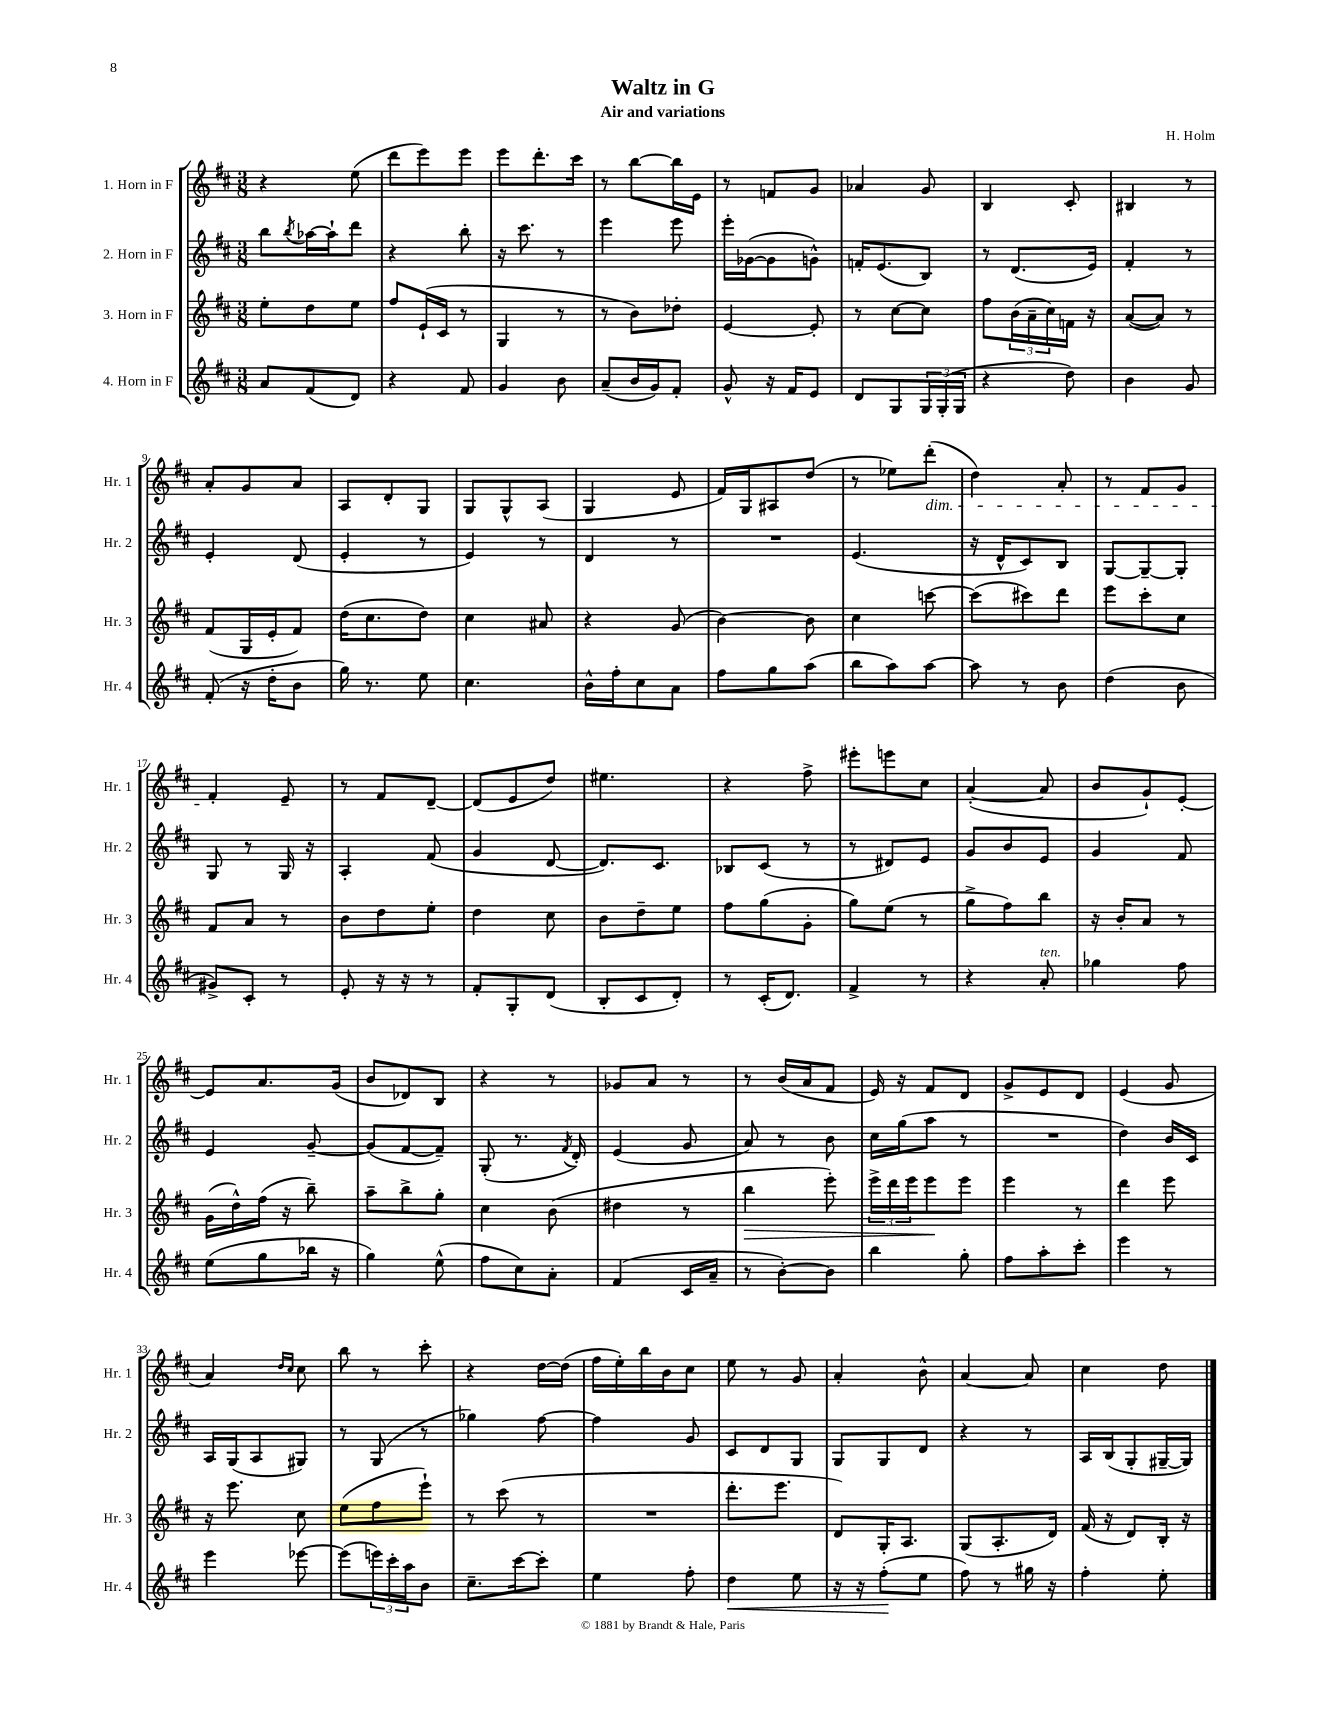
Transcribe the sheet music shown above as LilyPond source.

\header { title = "Waltz in G" composer = "H. Holm" subtitle = "Air and variations" }
<<
\new StaffGroup <<
\new Staff = "s0" \with { instrumentName = "1. Horn in F" shortInstrumentName = "Hr. 1" } {
    \clef treble \key d \major \numericTimeSignature \time 3/8
    r4 e''8( |
    d'''8 e'''8) e'''8 |
    e'''8 d'''8.-. cis'''16 |
    r8 b''8~ b''16 e'16 |
    r8 f'8 g'8 |
    aes'4 g'8 |
    b4 cis'8-. |
    bis4 r8 |
    a'8-. g'8 a'8 |
    a8 d'8-. g8 |
    g8 g8-^ a8( |
    g4 e'8 |
    fis'16) g16 ais8 d''8( |
    r8 ees''8) d'''8-.\dim( |
    d''4) a'8-. |
    r8 fis'8 g'8 |
    fis'4-.\! e'8-- |
    r8 fis'8 d'8~-- |
    d'8( e'8 d''8) |
    eis''4. |
    r4 fis''8-> |
    eis'''8-. e'''8 cis''8 |
    a'4~-.( a'8 |
    b'8 g'8-!) e'8~-. |
    e'8 a'8. g'16( |
    b'8 des'8) b8 |
    r4 r8 |
    ges'8 a'8 r8 |
    r8 b'16( a'16 fis'8 |
    e'16) r16 fis'8 d'8 |
    g'8-> e'8 d'8 |
    e'4( g'8 |
    a'4) \grace { d''16 cis''16 } cis''8 |
    b''8 r8 cis'''8-. |
    r4 d''16~ d''16( |
    fis''16 e''16-.) b''16 b'16 cis''8 |
    e''8 r8 g'8 |
    a'4-. b'8-^ |
    a'4~ a'8 |
    cis''4 d''8 \bar "|." |
}
\new Staff = "s1" \with { instrumentName = "2. Horn in F" shortInstrumentName = "Hr. 2" } {
    \clef treble \key d \major \numericTimeSignature \time 3/8
    b''8 \acciaccatura { b''8 } aes''16~ aes''16-! d'''8 |
    r4 b''8-. |
    r16 cis'''8. r8 |
    e'''4 e'''8 |
    e'''16-. ges'16~( ges'8 g'8-^) |
    f'16-. e'8.( b8) |
    r8 d'8.( e'16) |
    fis'4-. r8 |
    e'4-. d'8( |
    e'4-. r8 |
    e'4) r8 |
    d'4 r8 |
    R4. |
    e'4.( |
    r16 d'16-^ cis'8) b8 |
    g8~ g8~-- g8-. |
    g8 r8 g16 r16 |
    a4-. fis'8( |
    g'4 d'8~ |
    d'8.) cis'8. |
    bes8 cis'8( r8 |
    r8 dis'8) e'8 |
    g'8 b'8 e'8 |
    g'4 fis'8 |
    e'4 g'8~-- |
    g'8( fis'8~ fis'8--) |
    g8-.( r8. \acciaccatura { fis'8 } d'16-.) |
    e'4( g'8 |
    a'8) r8 b'8 |
    cis''16 g''16( a''8 r8 |
    R4. |
    d''4) b'16 cis'16 |
    a16 g16( a8 gis8) |
    r8 g8( r8 |
    ges''4) fis''8~ |
    fis''4 g'8 |
    cis'8 d'8 g8 |
    g8 g8 d'8 |
    r4 r8 |
    a16 b16( g8-. gis16~-- gis16) \bar "|." |
}
\new Staff = "s2" \with { instrumentName = "3. Horn in F" shortInstrumentName = "Hr. 3" } {
    \clef treble \key d \major \numericTimeSignature \time 3/8
    e''8-. d''8 e''8 |
    fis''8 e'16-!( cis'16 r8 |
    g4 r8 |
    r8 b'8) des''8-. |
    e'4~ e'8-. |
    r8 cis''8~ cis''8 |
    fis''8 \tuplet 3/2 { b'16( a'16-- cis''16) } f'16 r16 |
    a'8~( a'8) r8 |
    fis'8( g16 e'16-. fis'8) |
    d''16( cis''8. d''8) |
    cis''4 ais'8 |
    r4 g'8( |
    b'4~) b'8 |
    cis''4 c'''8~ |
    c'''8( cis'''8) d'''8 |
    e'''8 cis'''8-. cis''8 |
    fis'8 a'8 r8 |
    b'8 d''8 e''8-. |
    d''4 cis''8 |
    b'8 d''8-- e''8 |
    fis''8 g''8( g'8-. |
    g''8) e''8( r8 |
    g''8-> fis''8) b''8 |
    r16 b'16-. a'8 r8 |
    g'16( d''16-^) fis''16( r16 b''8--) |
    a''8-- b''8-> g''8-. |
    cis''4 b'8( |
    dis''4 r8 |
    b''4\> e'''8-.) |
    \tuplet 3/2 { e'''16-> d'''16 e'''16 } e'''8\! e'''8 |
    e'''4 r8 |
    d'''4 e'''8 |
    r16 e'''8. cis''8 |
    e''8( fis''8 e'''8-!) |
    r8 cis'''8( r8 |
    R4. |
    d'''8.-. e'''8. |
    d'8) g16-. a8. |
    g8( a8.-. d'16) |
    fis'16( r16 d'8) b16-. r16 \bar "|." |
}
\new Staff = "s3" \with { instrumentName = "4. Horn in F" shortInstrumentName = "Hr. 4" } {
    \clef treble \key d \major \numericTimeSignature \time 3/8
    a'8 fis'8( d'8) |
    r4 fis'8 |
    g'4 b'8 |
    a'8--( b'16 g'16) fis'8-. |
    g'8-^ r16 fis'16 e'8 |
    d'8 g8 \tuplet 3/2 { g16 g16-.( g16 } |
    r4 d''8) |
    b'4 g'8 |
    fis'8-.( r16 d''16-. b'8 |
    g''16) r8. e''8 |
    cis''4. |
    b'16-^ fis''16-. cis''8 a'8 |
    fis''8 g''8 a''8( |
    b''8 a''8) a''8~ |
    a''8 r8 b'8 |
    d''4( b'8 |
    gis'8->) cis'8-. r8 |
    e'8-. r16 r16 r8 |
    fis'8-. g8-. d'8( |
    b8-. cis'8 d'8-.) |
    r8 cis'16-.( d'8.) |
    fis'4-> r8 |
    r4 a'8-.^\markup { \italic "ten." } |
    ges''4 fis''8 |
    e''8( g''8 bes''16 r16 |
    g''4) e''8-^( |
    fis''8 cis''8) a'8-. |
    fis'4( cis'16 a'16-- |
    r8 b'8~-.) b'8 |
    b''4 g''8-. |
    fis''8 a''8-. cis'''8-. |
    e'''4 r8 |
    e'''4 ees'''8~ |
    ees'''8( \tuplet 3/2 { e'''16) cis'''16-. a''16 } b'8 |
    cis''8.-- cis'''16~ cis'''8-. |
    e''4 fis''8-. |
    d''4\< e''8 |
    r16 r16 fis''8-.\!( e''8 |
    fis''8) r8 gis''16 r16 |
    fis''4-. e''8-. \bar "|." |
}
>>
>>
